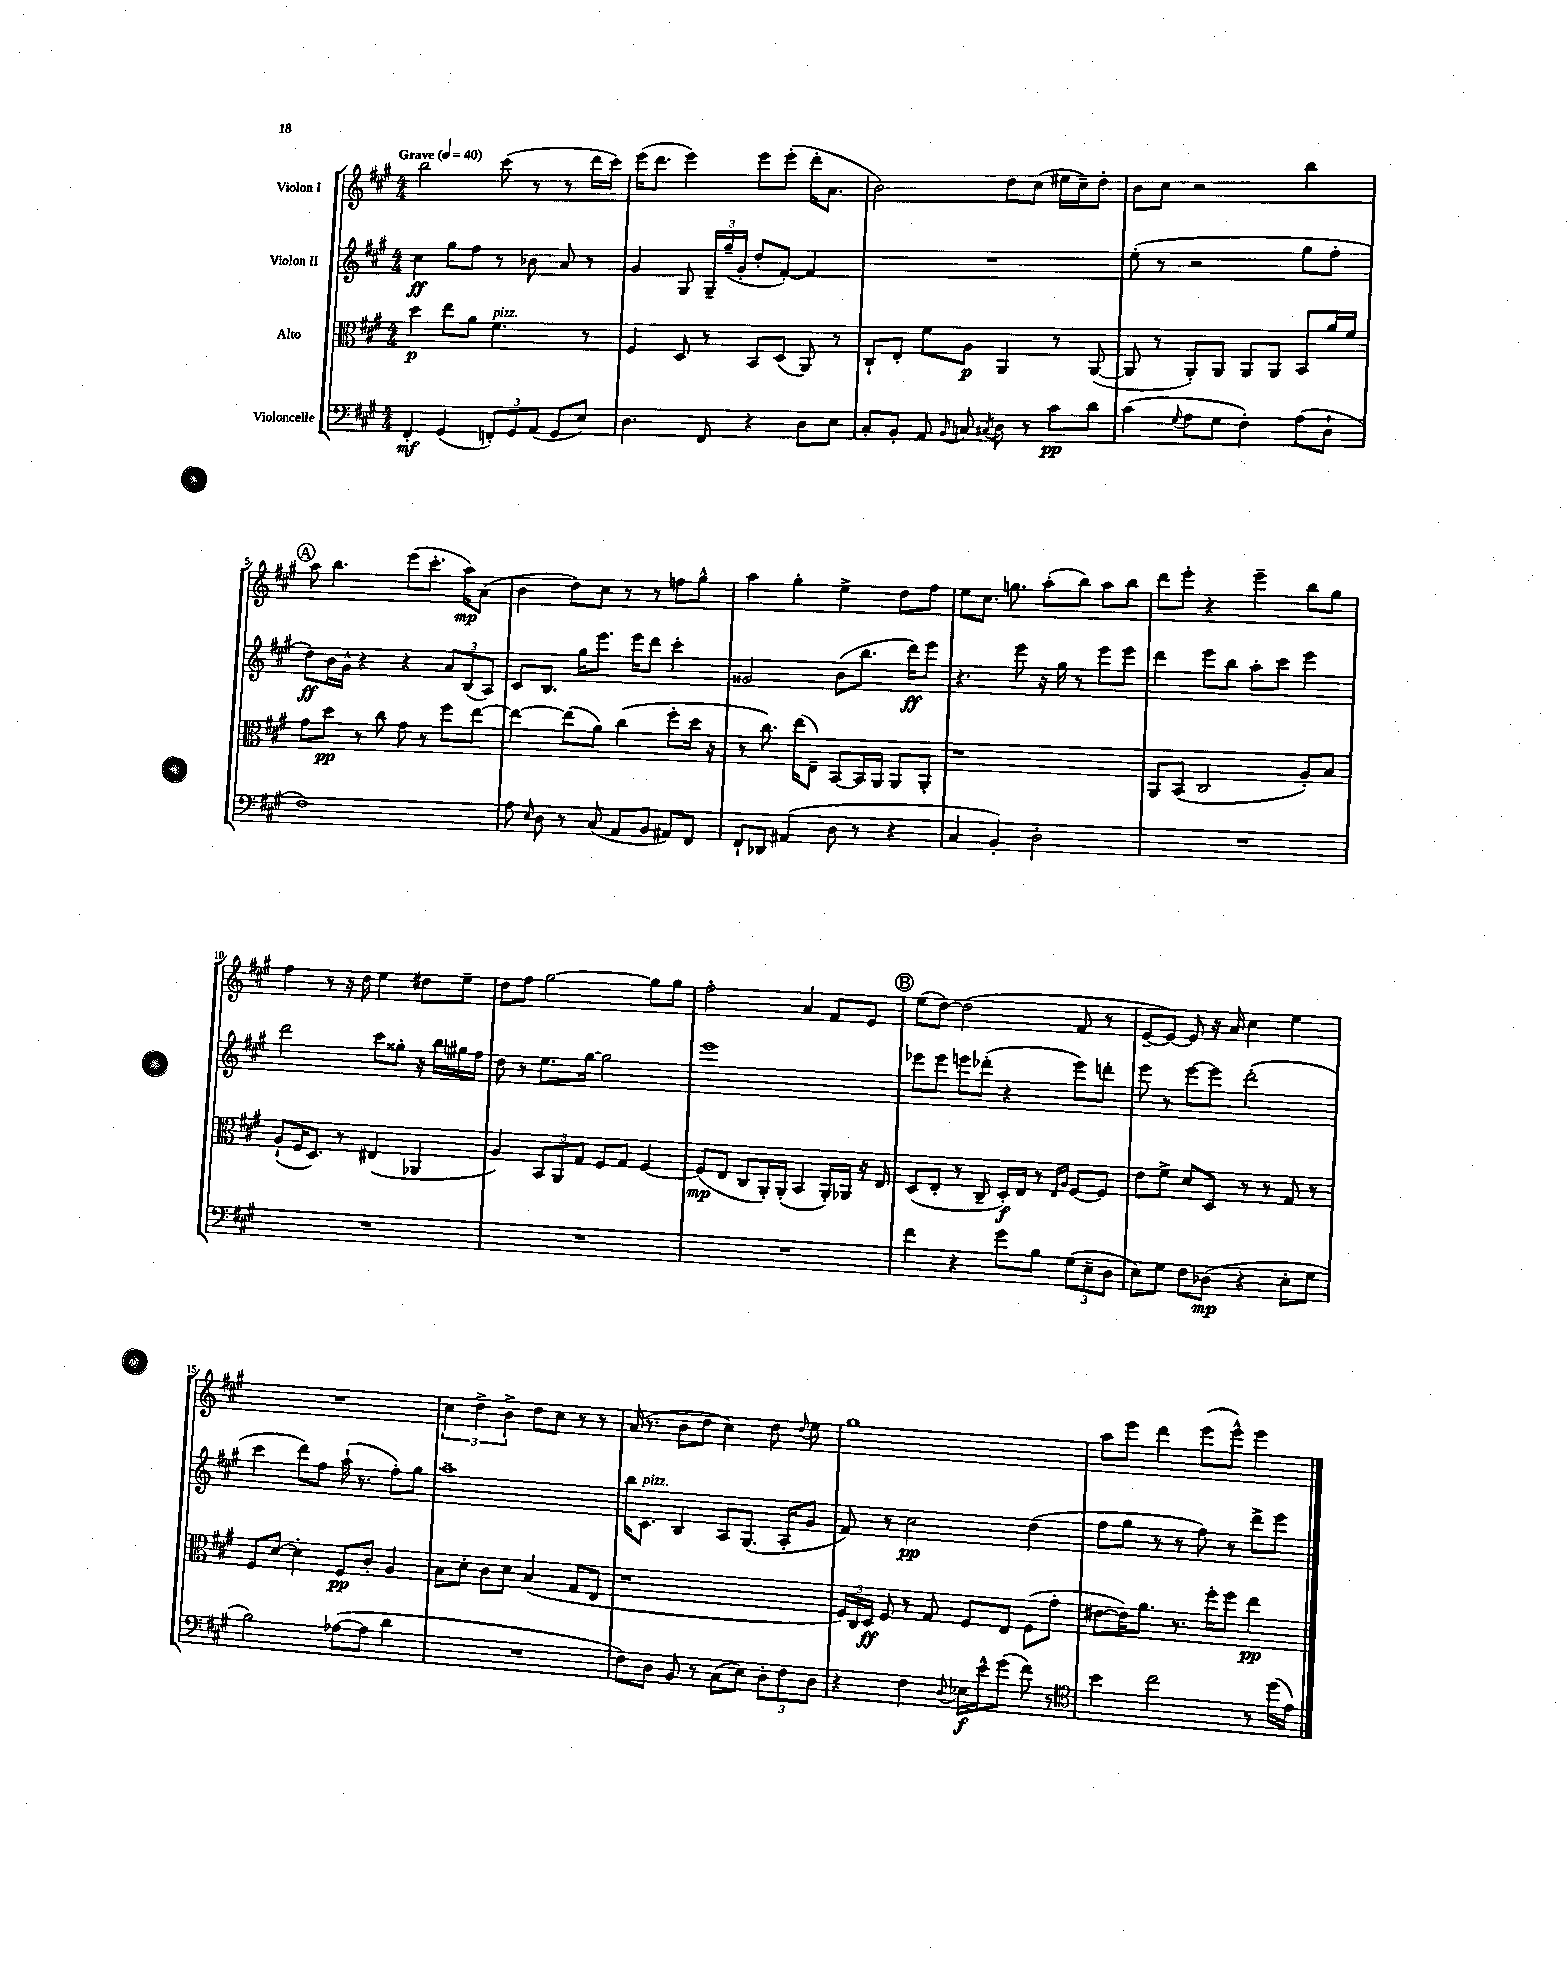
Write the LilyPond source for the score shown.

<<
\new StaffGroup <<
\new Staff = "s0" \with { instrumentName = "Violon I" } {
    \clef treble \key a \major \numericTimeSignature \time 4/4 \tempo "Grave" 4 = 40
    \autoBeamOff b''2 cis'''8( r8 r8 d'''16[ cis'''16]) |
    e'''16[( d'''8.] e'''4) e'''8[ e'''8]-.( d'''16[-. a'8.] |
    b'2) d''8[ cis''8]( eis''16[ cis''16--) d''8]-. |
    b'8[ cis''8] r2 b''4 |
    \mark \markup { \circle "A" } a''8 b''4. e'''8[( cis'''8.]-. a''16[\mp) a'8]( |
    b'4 d''8[) cis''8] r8 r8 f''8[ gis''8]-^ |
    a''4 gis''4-. e''4-> d''8[ fis''8] |
    e''8[ cis''8.] g''8. a''8[-.( b''8]) a''8[ b''8] |
    d'''8[ e'''8]-. r4 e'''4-- b''8[ gis''8] |
    fis''4 r8 r16 d''16 e''4 dis''8[ e''8]-- |
    d''8[ fis''8] gis''2~ gis''8[ gis''8] |
    fis''2-. a'4 fis'8[ e'8] |
    \mark \markup { \circle "B" } e''8[( d''8]~) d''2( fis'8 r8 |
    e'8[~-- e'8]~) e'8 r16 a'16 cis''4 e''4 |
    R1 |
    \tuplet 3/2 { cis''4 d''4-> b'4-> } d''8[ cis''8] r8 r8 |
    a'16( r8. b'8[ d''8] cis''4) d''8 \appoggiatura { d''8 } e''8 |
    gis''1 |
    a''8[ e'''8] d'''4 e'''8[( e'''8]-^) e'''4 \bar "|." |
}
\new Staff = "s1" \with { instrumentName = "Violon II" } {
    \clef treble \key a \major \numericTimeSignature \time 4/4
    \autoBeamOff cis''4\ff gis''8[ fis''8] r8 bes'8 a'8 r8 |
    gis'4 gis8 \tuplet 3/2 { gis16[-- gis''16--( gis'16]-. } d''8[-. fis'8]~-.) fis'4 |
    R1 |
    e''8-.( r8 r2 gis''8[ fis''8]-. |
    \mark \markup { \circle "A" } d''8[\ff) b'16 gis'16]-^ r4 r4 \tuplet 3/2 { a'8[ b8( a8]) } |
    cis'8[ b8.] gis''16[ e'''8.] e'''16[ d'''8] cis'''4-. |
    gisis'2 b'8[( b''8.] d'''16[\ff) e'''8] |
    r4. e'''8 r16 gis''16 r8 e'''8[ e'''8] |
    d'''4 e'''8[ b''8] a''8[-. cis'''8] e'''4 |
    d'''2 cis'''8[ gisis''8]-. r16 b''16[ gis''16 fis''16] |
    d''8 r8 e''8.[ gis''16]~ gis''2 |
    e'''1 |
    \mark \markup { \circle "B" } ees'''8[ ees'''8] e'''8[ des'''8]-.( r4 e'''8[) d'''8]-. |
    e'''8 r8 e'''8[~ e'''8] d'''2-.( |
    cis'''4 d'''8[) fis''8] a''16-!( r8. fis''8[-.) gis''8] |
    a''1-- |
    b''16[ cis'8.]^\markup { \italic "pizz." } b4 a8[ gis8.]( a16[-. gis'8] |
    fis'8) r8 cis''2\pp d''4( |
    fis''8[ gis''8] r8 r8 fis''8) r8 d'''8[-> e'''8] \bar "|." |
}
\new Staff = "s2" \with { instrumentName = "Alto" } {
    \clef alto \key a \major \numericTimeSignature \time 4/4
    \autoBeamOff d''4\p e''8[ a'8] fis'4.^\markup { \italic "pizz." } r8 |
    fis4 d8 r8 b,8[ d8]( a,8) r8 |
    cis8[-! e8]-. fis'8[ a8]\p a,4 r8 a,8~( |
    a,8 r8 a,8[-.) a,8] a,8[ a,8] b,8[ a'16 fis'16] |
    \mark \markup { \circle "A" } gis'8[ d''8]\pp r8 cis''8 gis'8 r8 fis''8[ e''8]~ |
    e''4~ e''8[( a'8]) cis''4( fis''8[-. d''16] r16 |
    r8 cis''8.) e''16[( e8]--) b,8[~ b,16 a,16] a,8[ a,8]-. |
    r1 |
    a,8[ b,8]( cis2 a8[-.) b8] |
    a8[-!( fis16 d8.]) r8 eis4( aes,4 |
    a4) \tuplet 3/2 { b,8[ a,8 gis8] } fis8[ gis8] fis4~ |
    fis8[\mp( e8] cis8[ a,16-.) a,16]-.( b,4 a,16[-.) aes,16] r16 e16 |
    \mark \markup { \circle "B" } d8[( e8]-. r8 cis8-- d16[-.\f) e16] r8 \grace { e16[ a16] } fis8[~ fis8] |
    e'8[ fis'8]-> d'8[ d8] r8 r8 gis8 r8 |
    fis8[ d'8]~ d'4-. fis8[\pp cis'8]-. a4 |
    b8[ d'8]-. cis'8[ d'8] b4( gis8[ e8] |
    r1 |
    \tuplet 3/2 { fis16[) cis16 d16]\ff } fis8 r8 gis8 fis8[ e8] fis8[( gis'8]-. |
    eis'8[~ eis'16) a'8.] r8. fis''16[-. fis''8] e''4\pp \bar "|." |
}
\new Staff = "s3" \with { instrumentName = "Violoncelle" } {
    \clef bass \key a \major \numericTimeSignature \time 4/4
    \autoBeamOff fis,4-.\mf gis,4( \tuplet 3/2 { f,8[-.) gis,8 a,8]( } gis,8[ e8]) |
    d4. fis,8 r4 d8[ e8] |
    cis8[-. b,8]-. a,8 \appoggiatura { b,8 } c8 \acciaccatura { cis8 } d8 r8 cis'8[\pp d'8] |
    cis'4( \appoggiatura { gis8 } a8[ gis8] fis4-.) a8[( d8]-! |
    \mark \markup { \circle "A" } fis1) |
    a8 \grace { e16 } d8 r8 cis8( a,8[ b,8] ais,8[) fis,8] |
    fis,8[-! des,8] ais,4( d8 r8 r4 |
    cis4 b,4-.) d2-. |
    R1 |
    R1 |
    R1 |
    R1 |
    \mark \markup { \circle "B" } fis'4 r4 gis'8[ b8] \tuplet 3/2 { gis8[( e8-- d8] } |
    e8[) gis8] fis8[ des8]\mp( r4 e8[-. gis8] |
    b2) aes8[~( aes8] d'4 |
    R1 |
    fis8[) d8] b,8 r8 cis8[( e8]) \tuplet 3/2 { d8[-. fis8 d8] } |
    r4 fis4 \appoggiatura { d8 } ees16[\f e'16-^ gis'8]( fis'8) r8 |
    \clef tenor b'4 cis''2 r8 d''16[( e'16]) \bar "|." |
}
>>
>>
